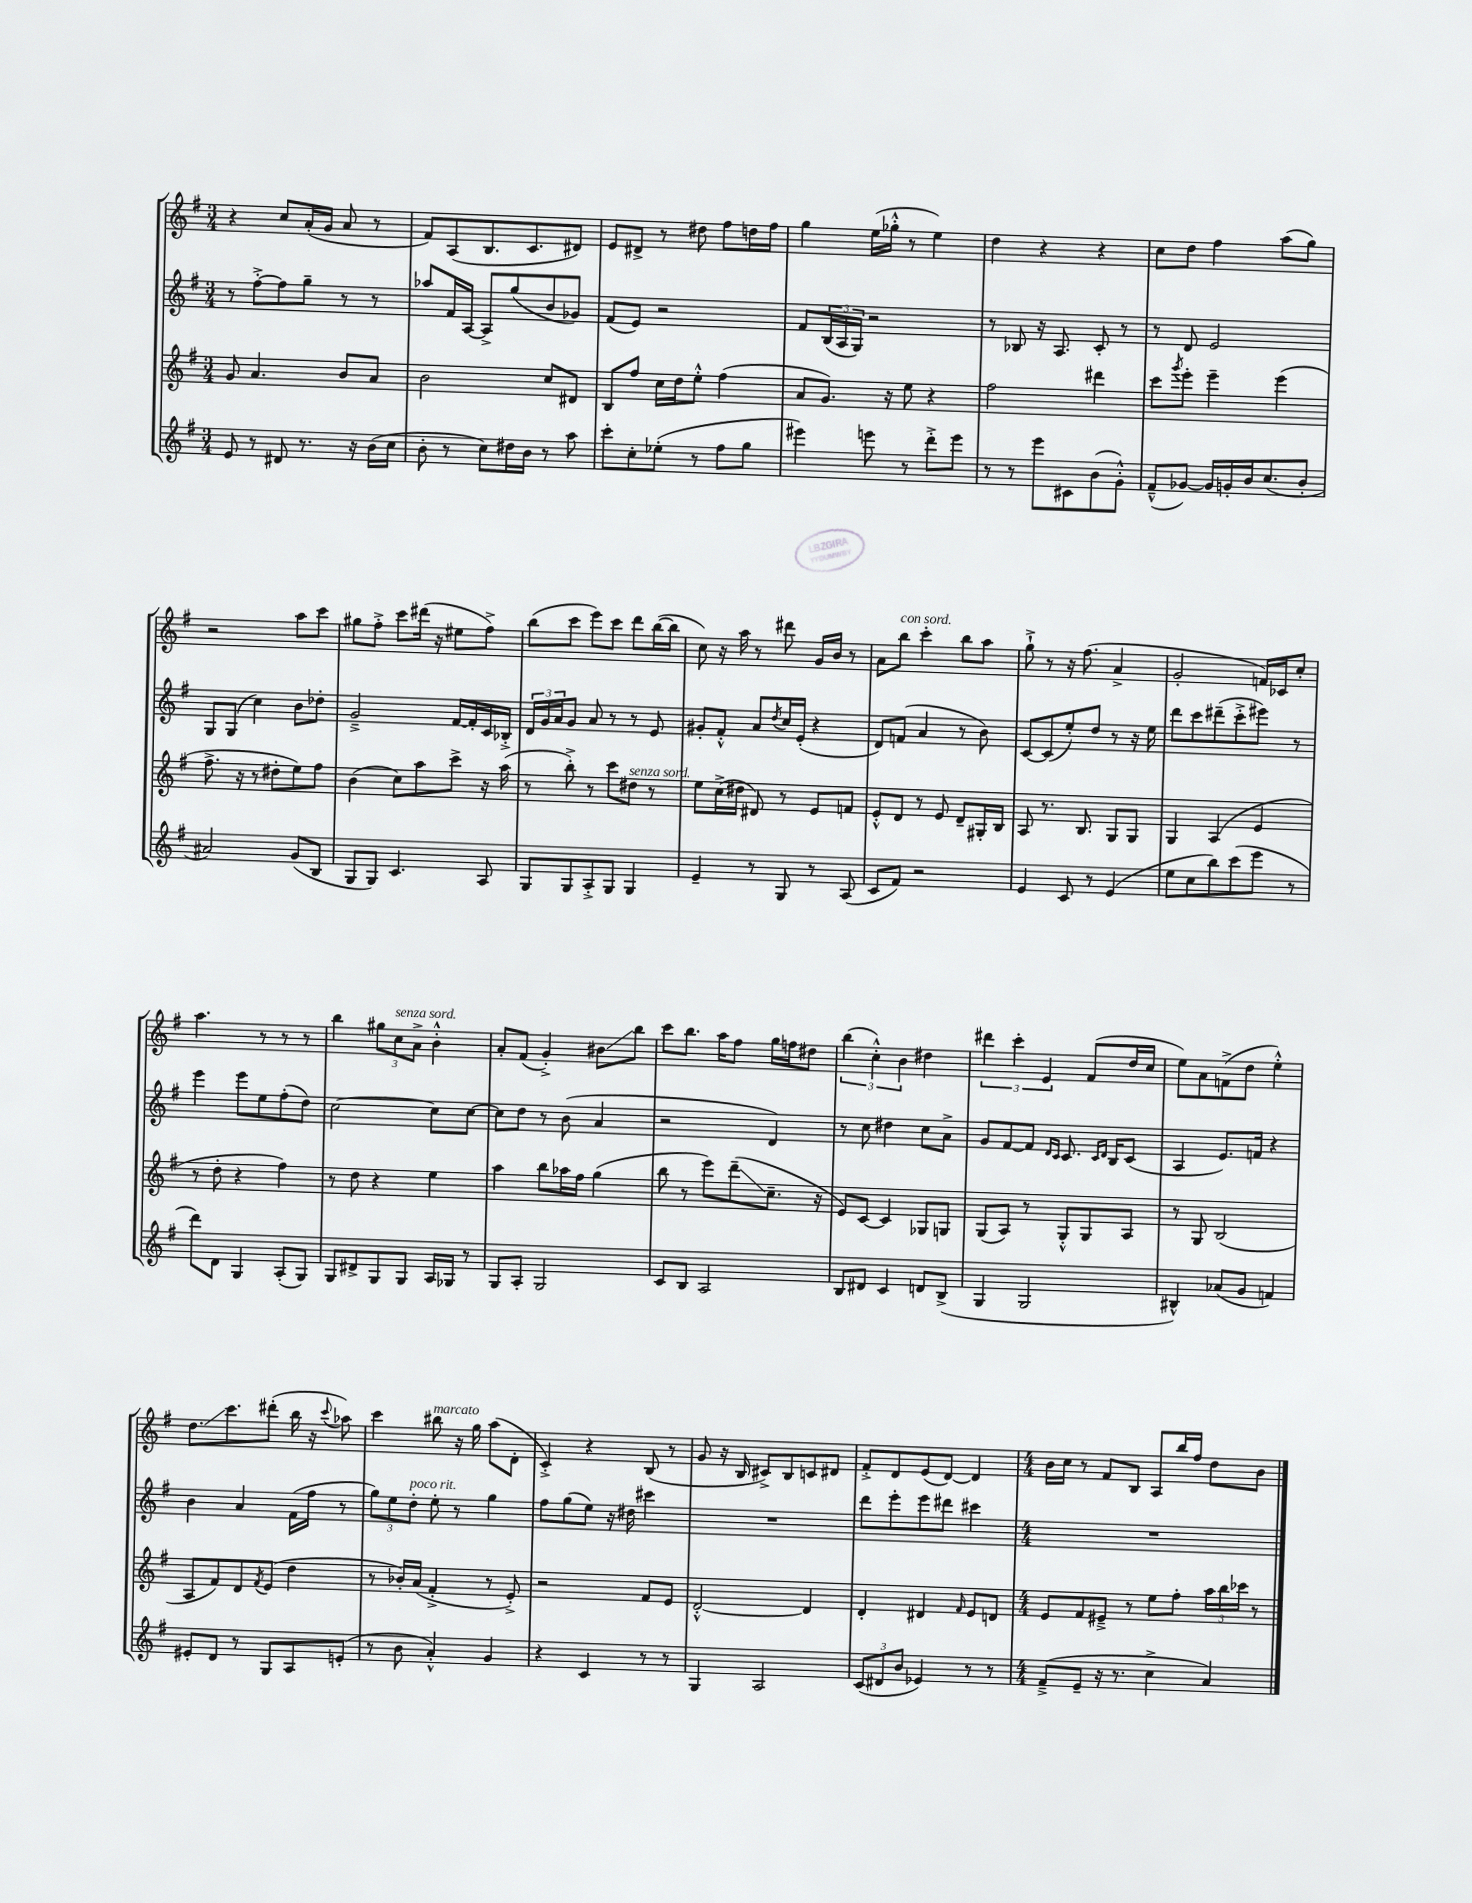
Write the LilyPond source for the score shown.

<<
\new StaffGroup <<
\new Staff = "s0" {
    \clef treble \key g \major \numericTimeSignature \time 3/4
    r4 c''8 a'16-.( g'16 a'8 r8 |
    fis'8) a8( b8. c'8. dis'8) |
    e'8 dis'8-> r8 dis''8 fis''8 d''16 fis''16 |
    g''4 e''16( ges''16-.-^ r8 e''4) |
    d''4 r4 r4 |
    c''8 d''8 fis''4 a''8( g''8) |
    r2 a''8 c'''8 |
    gis''8 fis''8-.-> c'''8 dis'''16( r16 eis''8 fis''8->) |
    b''8( c'''8 e'''8) c'''8 d'''8 b''16~( b''16 |
    c''8) r16 a''16 r8 dis'''8 g'16 b'16 r8 |
    a'8 b''8^\markup { \italic "con sord." } c'''4-. b''8 a''8 |
    g''8-!-> r8 r16 fis''8.( a'4-> |
    g'2-. f'16) ces'16 c''8-. |
    a''4. r8 r8 r8 |
    b''4 \tuplet 3/2 { gis''8 c''8^\markup { \italic "senza sord." } a'8-> } b'4-.-^ |
    a'8-. fis'8( g'4-.->) bis'8\glissando b''8 |
    c'''8 b''8. a''16 fis''8 g''16 f''16 dis''8 |
    \tuplet 3/2 { b''4( c''4-.-^) b'4 } dis''4 |
    \tuplet 3/2 { dis'''4 c'''4-. e'4 } fis'8( d''16 c''16 |
    e''8) a'8 f'8->( d''8 e''4-.-^) |
    d''8.\glissando c'''8. dis'''8-.( b''16 r16 \appoggiatura { c'''8 } aes''8) |
    c'''4 bis''8^\markup { \italic "marcato" } r16 g''16 a''8( d'8-. |
    c'4-.->) r4 b8( r8 |
    g'8 r16 b16 cis'8->) b8 c'8 dis'8 |
    fis'8-.-> d'8 e'8( d'8~) d'4 |
    \numericTimeSignature \time 4/4 b'16 c''16 r8 fis'8 b8 a8 b''16 fis''16 d''8 b'8 \bar "|." |
}
\new Staff = "s1" {
    \clef treble \key g \major \numericTimeSignature \time 3/4
    r8 fis''8~-.-> fis''8 g''8-- r8 r8 |
    aes''8 fis'16 a16~ a8-> g''8( b'8 ges'8) |
    fis'8( e'8) r2 |
    fis'8 \tuplet 3/2 { b16( a16 g16) } r2 |
    r8 bes8 r16 a8. c'8-. r8 |
    r8 d'8 e'2 |
    g8 g8( c''4) b'8 des''8-. |
    g'2---> fis'16~ fis'16-. c'16 bes16-.-> |
    \tuplet 3/2 { d'16 g'16 a'16 } g'8 a'8 r8 r8 e'8 |
    gis'8-. fis'8-.-^ a'8 \acciaccatura { d''8 } c''16 e'16-.( r4 |
    d'8) f'8( a'4 r8 b'8) |
    c'8~ c'8( e''8-.) d''8 r8 r16 e''16 |
    d'''8 c'''8 dis'''8--( c'''8-.-> eis'''8) r8 |
    e'''4 e'''8 e''8 fis''8-.( d''8) |
    c''2~ c''8 c''8~ |
    c''8 d''8 r8 b'8( a'4 |
    r2 d'4) |
    r8 c''8 dis''4 c''8 a'8-> |
    g'8 fis'8~ fis'8 \grace { d'16 c'16 } c'8. \grace { c'16 d'16 } b16 c'8( |
    a4 e'8.) f'16 r4 |
    b'4 a'4 fis'16( fis''16 r8 |
    \tuplet 3/2 { g''8) e''8 d''8-.^\markup { \italic "poco rit." } } e''8-. r8 g''4 |
    fis''8 g''8( e''8) r16 dis''16 cis'''4 |
    R2. |
    d'''8 e'''8-. e'''8 dis'''8 cis'''4 |
    \numericTimeSignature \time 4/4 R1 \bar "|." |
}
\new Staff = "s2" {
    \clef treble \key g \major \numericTimeSignature \time 3/4
    g'8 a'4. b'8 a'8 |
    b'2 c''8 dis'8 |
    b8 fis''8 c''16 d''16 e''8-.-^ fis''4( |
    a'8 g'8.) r16 e''8 r4 |
    fis''2 dis'''4 |
    c'''8 \acciaccatura { g'''8 } e'''8-. e'''4-- e'''4( |
    fis''8.-> r16 r8 dis''8-. e''8) fis''8 |
    b'4( c''8) a''8 c'''8-> r16 a''16( |
    r8 b''8-.->) r8 c'''8 dis''8^\markup { \italic "senza sord." } r8 |
    e''8 c''16->( dis''16 dis'8) r8 e'8 f'8 |
    e'8-.-^ d'8 r8 e'8 d'8-- gis16-. b16 |
    a8 r8. b8. g8 g8 |
    g4 a4( e'4 |
    r8 d''8-. r4 fis''4) |
    r8 d''8 r4 e''4 |
    a''4 b''8 aes''16 fis''16 g''4( |
    b''8 r8 e'''8) d'''8--\glissando( c''8.-- r16 |
    e'8) c'8~ c'4 ges8 g8 |
    g8( a8) r8 g8-.-^ g8 a8 |
    r8 g8 b2( |
    a8 fis'8) d'8 \acciaccatura { fis'8 } e'8( d''4 |
    r8 bes'16-.) a'16( fis'4-.-> r8 e'8-.->) |
    r2 fis'8 e'8 |
    d'2~-.-^ d'4 |
    d'4-. dis'4 \grace { fis'16 } e'8 d'8 |
    \numericTimeSignature \time 4/4 e'8 fis'8 eis'8---> r8 e''8 fis''8-. \tuplet 3/2 { a''16 b''16 ces'''16 } r8 \bar "|." |
}
\new Staff = "s3" {
    \clef treble \key g \major \numericTimeSignature \time 3/4
    e'8 r8 dis'8 r8. r16 b'16( c''16 |
    b'8-. r8 c''8) dis''16 b'16 r8 a''8 |
    c'''8-. c''8-. ees''8-.( r8 fis''8 g''8 |
    eis'''4) e'''8 r8 d'''8-.-> e'''8 |
    r8 r8 e'''8 cis'8 b'8( g'8-.-^) |
    fis'8---^( ges'8~) ges'16 g'16-. b'16 c''8.( b'8-. |
    ais'2) g'8( b8 |
    g8 g8) c'4. a8 |
    g8 g8 a8-.-> g8 g4 |
    e'4-- r8 g8 r8 a8( |
    c'8 fis'8) r2 |
    e'4 c'8 r8 e'4( |
    e''8 c''8 b''8) c'''8( e'''8 r8 |
    d'''8) d'8 g4 a8-.( g8) |
    g8 dis'8-> g8 g8 a16 ges16 r8 |
    g8 a8-. g2 |
    c'8 b8 a2 |
    b8 dis'8 c'4 d'8 b8->( |
    g4 g2 |
    bis4-^) aes'8( g'8 f'4) |
    eis'8-. d'8 r8 g8 a8 e'8-.( |
    r8 b'8 a'4-.-^) g'4 |
    r4 c'4 r8 r8 |
    g4 a2 |
    \tuplet 3/2 { c'8( dis'8 b'8 } ees'4) r8 r8 |
    \numericTimeSignature \time 4/4 fis'8--->( e'8-- r16 r8. c''4-> a'4) \bar "|." |
}
>>
>>
\layout { \context { \Score \remove "Bar_number_engraver" } }
